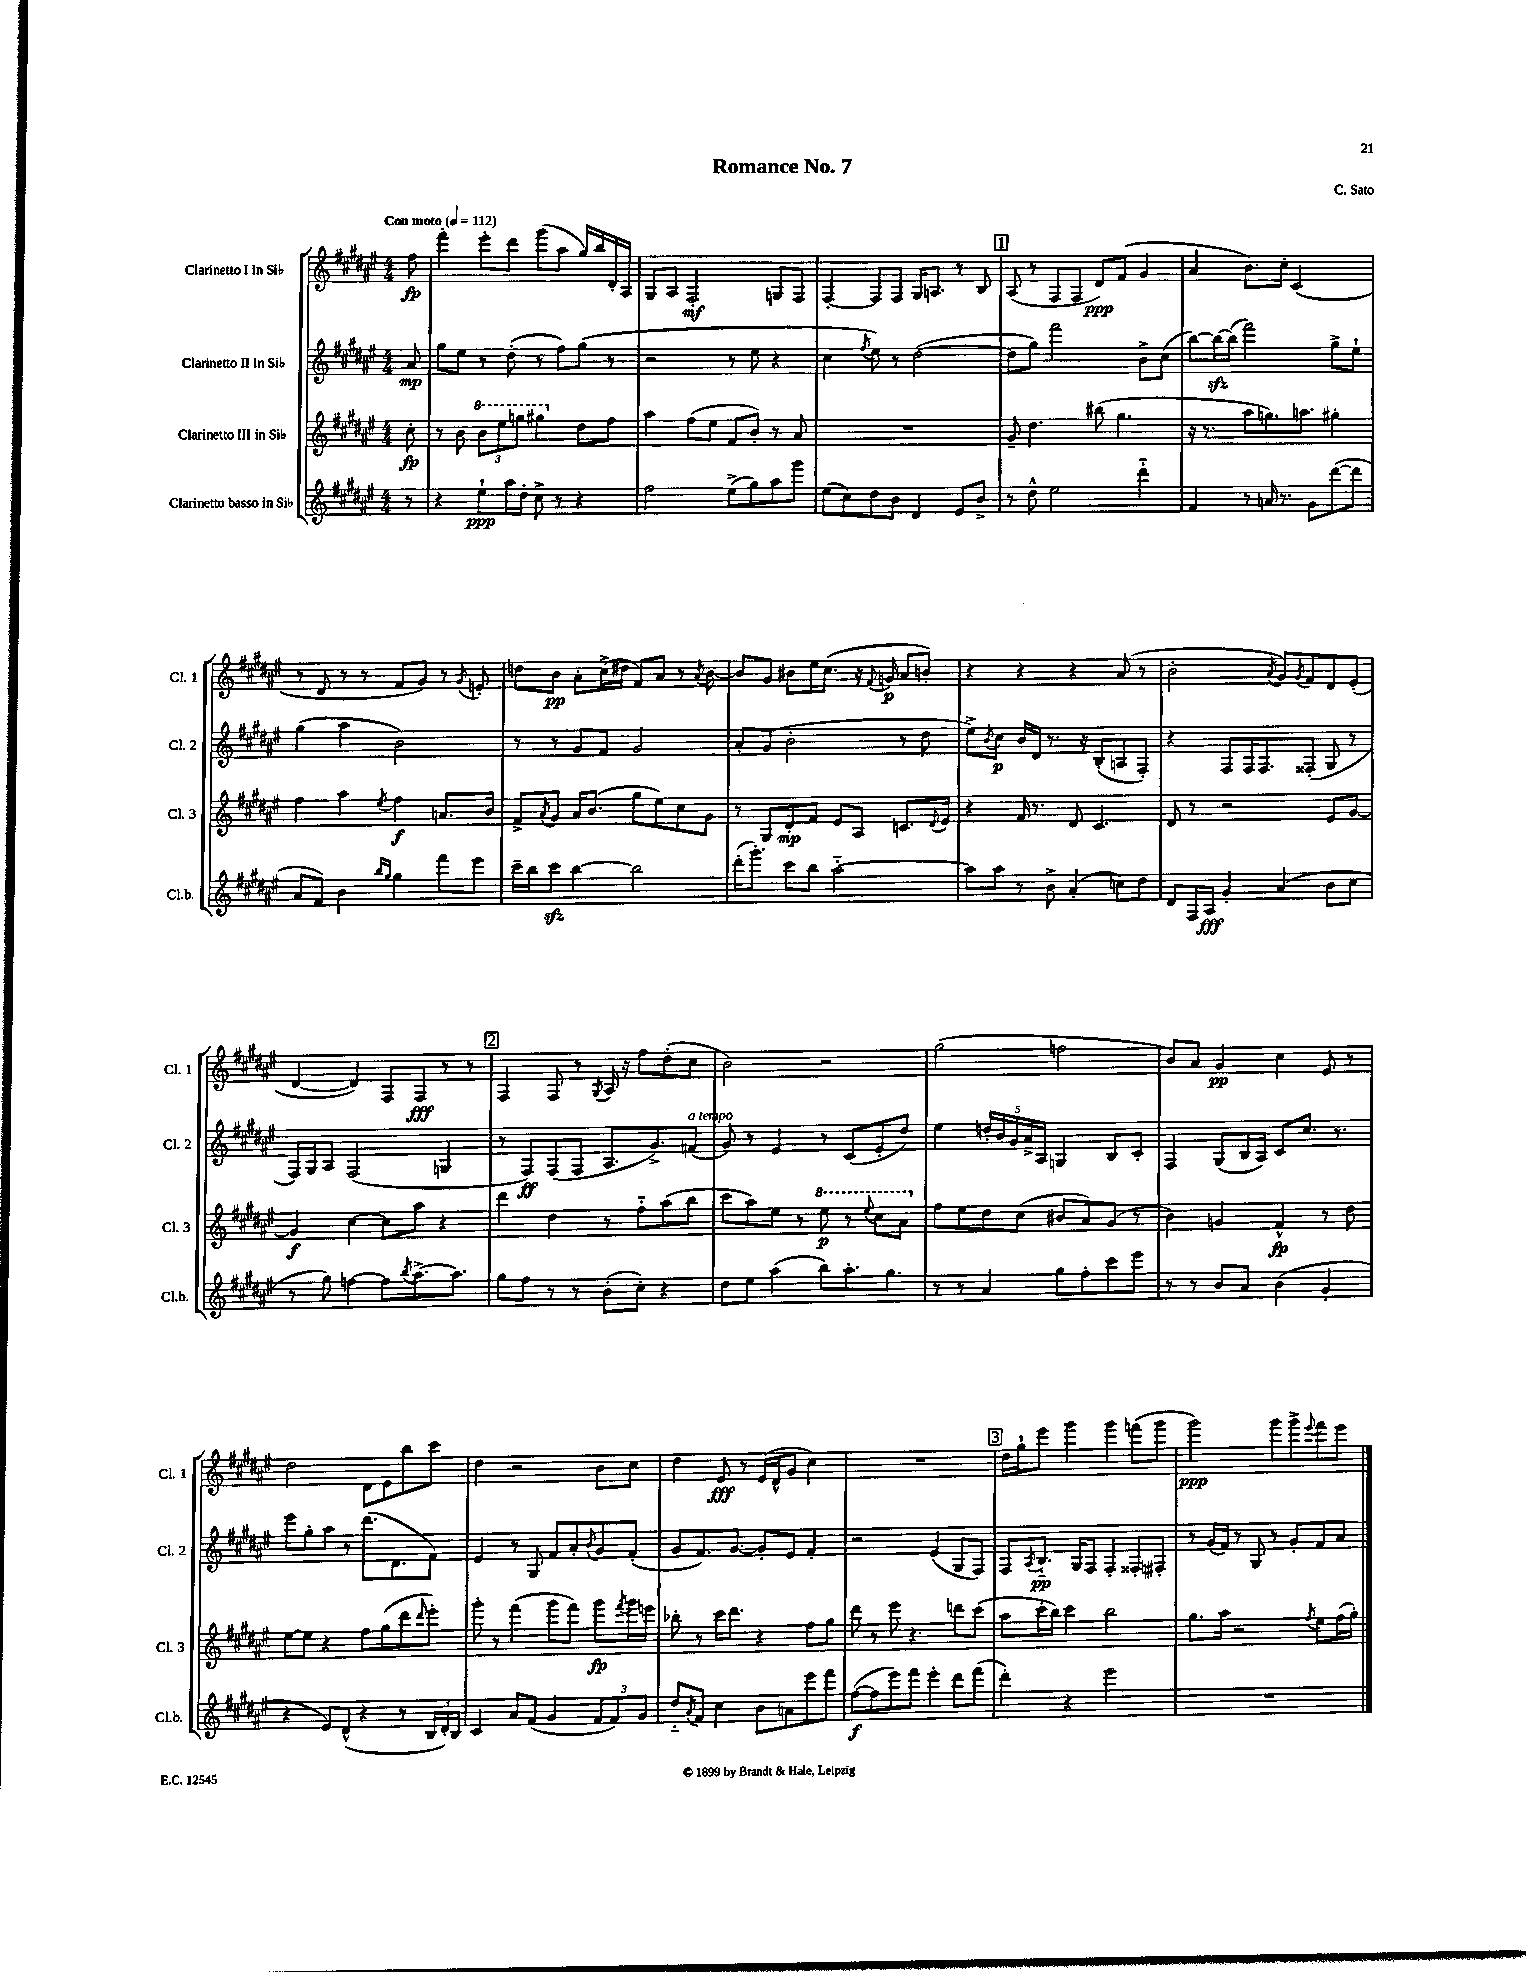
\header { title = "Romance No. 7" composer = "C. Sato" }
<<
\new StaffGroup <<
\new Staff = "s0" \with { instrumentName = "Clarinetto I in Sib" shortInstrumentName = "Cl. 1" } {
    \clef treble \key fis \major \numericTimeSignature \time 4/4 \partial 8 \tempo "Con moto" 4 = 112
    fis''8\fp |
    fis'''4-. eis'''8-. dis'''8 gis'''8( ais''8 gis''16) b''16 dis'16-. ais16 |
    gis8 ais8 fis2-.\mf g8 fis8 |
    fis4~-. fis8 fis8 gis16 a8. r8 b8 |
    \mark \markup { \box "1" } ais8( r8 fis8 fis8 dis'8\ppp) fis'8( gis'4 |
    ais'4 b'8.) cis''16-. cis'2( |
    r8 dis'8 r8 r8 fis'8 gis'8) r8 \acciaccatura { gis'8 } e'8-. |
    d''8 b'8\pp ais'8-. cis''16->( dis''16 fis'8) ais'8 r8 \acciaccatura { ais'8 } b'8~ |
    b'8 gis'8 bis'8 eis''16 cis''8.( r16 \appoggiatura { fis'8 } g'16\p ais'8 b'8-.) |
    r4 r4 r4 ais'8( r8 |
    b'2-. \acciaccatura { ais'8 } gis'8) \acciaccatura { gis'8 } fis'8 dis'8 eis'8-.( |
    dis'4~ dis'4) fis8 fis8\fff r8 r8 |
    \mark \markup { \box "2" } fis4 fis8 r8 \acciaccatura { gis8 } ais16 r16 fis''8 dis''8-.( cis''8 |
    b'2) r2 |
    gis''2( f''2 |
    b'8) ais'8 gis'4\pp cis''4 eis'8 r8 |
    dis''2 dis'8 eis'8 b''8 cis'''8 |
    dis''4 r2 b'8 cis''8 |
    dis''4 eis'8\fff r8 eis'16( dis'16-^ gis'8 cis''4) |
    R1 |
    \mark \markup { \box "3" } dis''16 gis''16-! eis'''8 gis'''4 gis'''4 f'''8( gis'''8 |
    gis'''2\ppp) gis'''8 gis'''8-> \appoggiatura { eis'''8 } fis'''8 eis'''8 \bar "|." |
}
\new Staff = "s1" \with { instrumentName = "Clarinetto II in Sib" shortInstrumentName = "Cl. 2" } {
    \clef treble \key fis \major \numericTimeSignature \time 4/4 \partial 8
    ais'8\mp |
    gis''8 eis''8 r8 dis''8-.( r8 fis''8) gis''8( r8 |
    r2 r8 eis''8 r4 |
    cis''4 \acciaccatura { fis''8 } eis''8) r8 dis''2~( |
    \mark \markup { \box "1" } dis''8 gis''8) fis'''2 b'8-> cis''8( |
    b''8~) b''16~\sfz b''16( fis'''2) gis''8-> eis''8-! |
    gis''4( ais''4 b'2) |
    r8 r8 gis'8 fis'8 gis'2 |
    ais'8-. gis'8( b'2-. r8 dis''8 |
    eis''8->) \acciaccatura { b'8 } cis''8\p b'16 dis'16 r8. r16 b8-.( a8 fis8-.) |
    r4 fis8 fis16 fis8. fisis8-.( gis8 r8 |
    fis16) gis16 ais8 fis2( g4 |
    \mark \markup { \box "2" } r8 fis8\ff) fis8( fis8 ais8. gis'8.->) f'8^\markup { \italic "a tempo" }( |
    gis'8) r8 eis'4 r8 cis'8( eis'8-. dis''8) |
    eis''4 \tuplet 5/4 { d''16-. b'16 gis'16 ais'16-> ais16 } g4 b8 cis'8-. |
    fis4 gis8( b16 ais16) cis'8 cis''8. r8. |
    eis'''8 gis''8-. ais''8 r8 dis'''8.( dis'8. fis'8) |
    eis'4 r8 gis8 fis'8 ais'8-. \acciaccatura { b'8 } gis'8 fis'8-.( |
    gis'8 fis'8.) gis'8.~ gis'8-. eis'8 fis'4-. |
    r2 eis'4( gis8 fis8) |
    \mark \markup { \box "3" } fis8 \acciaccatura { ais8 } b8.-_\pp gis16 fis8 fis4-. fisis8-. fis8-. |
    r8 gis'16( fis'16) r8 gis8 r8 gis'8-. fis'8 ais'8 \bar "|." |
}
\new Staff = "s2" \with { instrumentName = "Clarinetto III in Sib" shortInstrumentName = "Cl. 3" } {
    \clef treble \key fis \major \numericTimeSignature \time 4/4 \partial 8
    cis''8-.\fp |
    r8 b'8 \tuplet 3/2 { \ottava #1 b''8 eis'''8 g'''8 } gis'''4 \ottava #0 dis''8 fis''8 |
    ais''4 fis''8( eis''8 fis'8 b'8-.) r8 ais'8 |
    R1 |
    \mark \markup { \box "1" } gis'8-- dis''4. bis''8( gis''4. |
    r16 r8. ais''8 g''8.) a''8. gis''4-. |
    fis''4 ais''4 \acciaccatura { eis''8 } fis''4\f a'8. b'16 |
    fis'8-> \acciaccatura { ais'8 } gis'8 ais'16 b'8.( gis''8 eis''8) cis''8 gis'8 |
    r8 gis8 dis'8-.\mp fis'8 eis'8 ais8 c'8. \appoggiatura { dis'8 } eis'16 |
    r4 fis'16 r8. dis'8 cis'4. |
    dis'8 r8 r2 eis'8 gis'8~ |
    gis'4\f cis''4~ cis''8 ais''8 r4 |
    \mark \markup { \box "2" } dis'''4 dis''4 r8 fis''8-_ ais''8( b''8 |
    cis'''8 ais''8) eis''8 r8 \ottava #1 eis'''8\p r8 \appoggiatura { eis'''8 } cis'''8 ais''8 \ottava #0 |
    fis''8 eis''8 dis''8 cis''8( bis'8 ais'8) gis'8( r8 |
    b'4) g'4 fis'4-^\fp r8 dis''8 |
    eis''8~ eis''8 r4 fis''8 gis''8( dis'''8 \grace { dis'''16 } eis'''8-.) |
    gis'''8-. r8 fis'''4( gis'''8 fis'''8) gis'''8\fp \acciaccatura { fis'''8 } gis'''16 e'''16 |
    bes''8-. r8 cis'''16 dis'''8. r4 fis''8 gis''8 |
    dis'''8 r8 eis'''8 r4. d'''8 cis'''8( |
    \mark \markup { \box "3" } ais''8 cis'''16-. b''16) cis'''4 b''2 |
    gis''8. ais''16 r2 \acciaccatura { fis''8 } eis''8 fis''16( gis''16-.) \bar "|." |
}
\new Staff = "s3" \with { instrumentName = "Clarinetto basso in Sib" shortInstrumentName = "Cl.b." } {
    \clef treble \key fis \major \numericTimeSignature \time 4/4 \partial 8
    r8 |
    r4 eis''8-!\ppp ais''16 dis''16-. cis''8-> r8 r4 |
    fis''2 eis''8->( gis''8) ais''8 gis'''8 |
    eis''8( cis''8) dis''8 b'8 dis'4 eis'8 b'8-> |
    \mark \markup { \box "1" } r8 dis''8-^ eis''2 dis'''4-_ |
    fis'4 r8 a'16 r8. gis'8 dis'''8~( dis'''8 |
    ais'8 fis'8) b'4 \grace { b''16 gis''16 } gis''4 fis'''8 eis'''8 |
    cis'''16-- b''16 cis'''8\sfz b''4~ b''2 |
    dis'''16-.( gis'''8.-.) cis'''8 b''8 ais''2~-_ |
    ais''8 ais''8 r8 b'8-> ais'4-.( c''8) dis''8 |
    dis'8 fis16 ais16\fff gis'4-. ais'4( b'8 cis''8 |
    r8 gis''8) f''4~ f''8 \acciaccatura { b''8 } ais''8.~-> ais''8. |
    \mark \markup { \box "2" } gis''8 fis''8 r8 r8 b'8-.( cis''8-.) r4 |
    dis''8 eis''8 ais''4( b''8) ais''8.-. gis''8. |
    r8 r8 ais'4 gis''8 fis''8-. cis'''8 eis'''8 |
    r8 r8 b'8 ais'8 b'4( gis'4-. |
    r4 eis'8) dis'8-^( r4 r8 \tuplet 3/2 { b16 dis'16-.) b16 } |
    cis'4 ais'8 fis'8( gis'4 \tuplet 3/2 { fis'8 fis'8) gis'8 } |
    dis''8-_ \acciaccatura { ais'8 } fis'8 cis''4 b'8 a'8 eis'''8 fis'''8 |
    fis''8~\f( fis''8 eis'''8) fis'''8 eis'''4-. dis'''8 fis'''8( |
    \mark \markup { \box "3" } dis'''4-.) r4 eis'''2 |
    R1 \bar "|." |
}
>>
>>
\layout { \context { \Score \remove "Bar_number_engraver" } }
